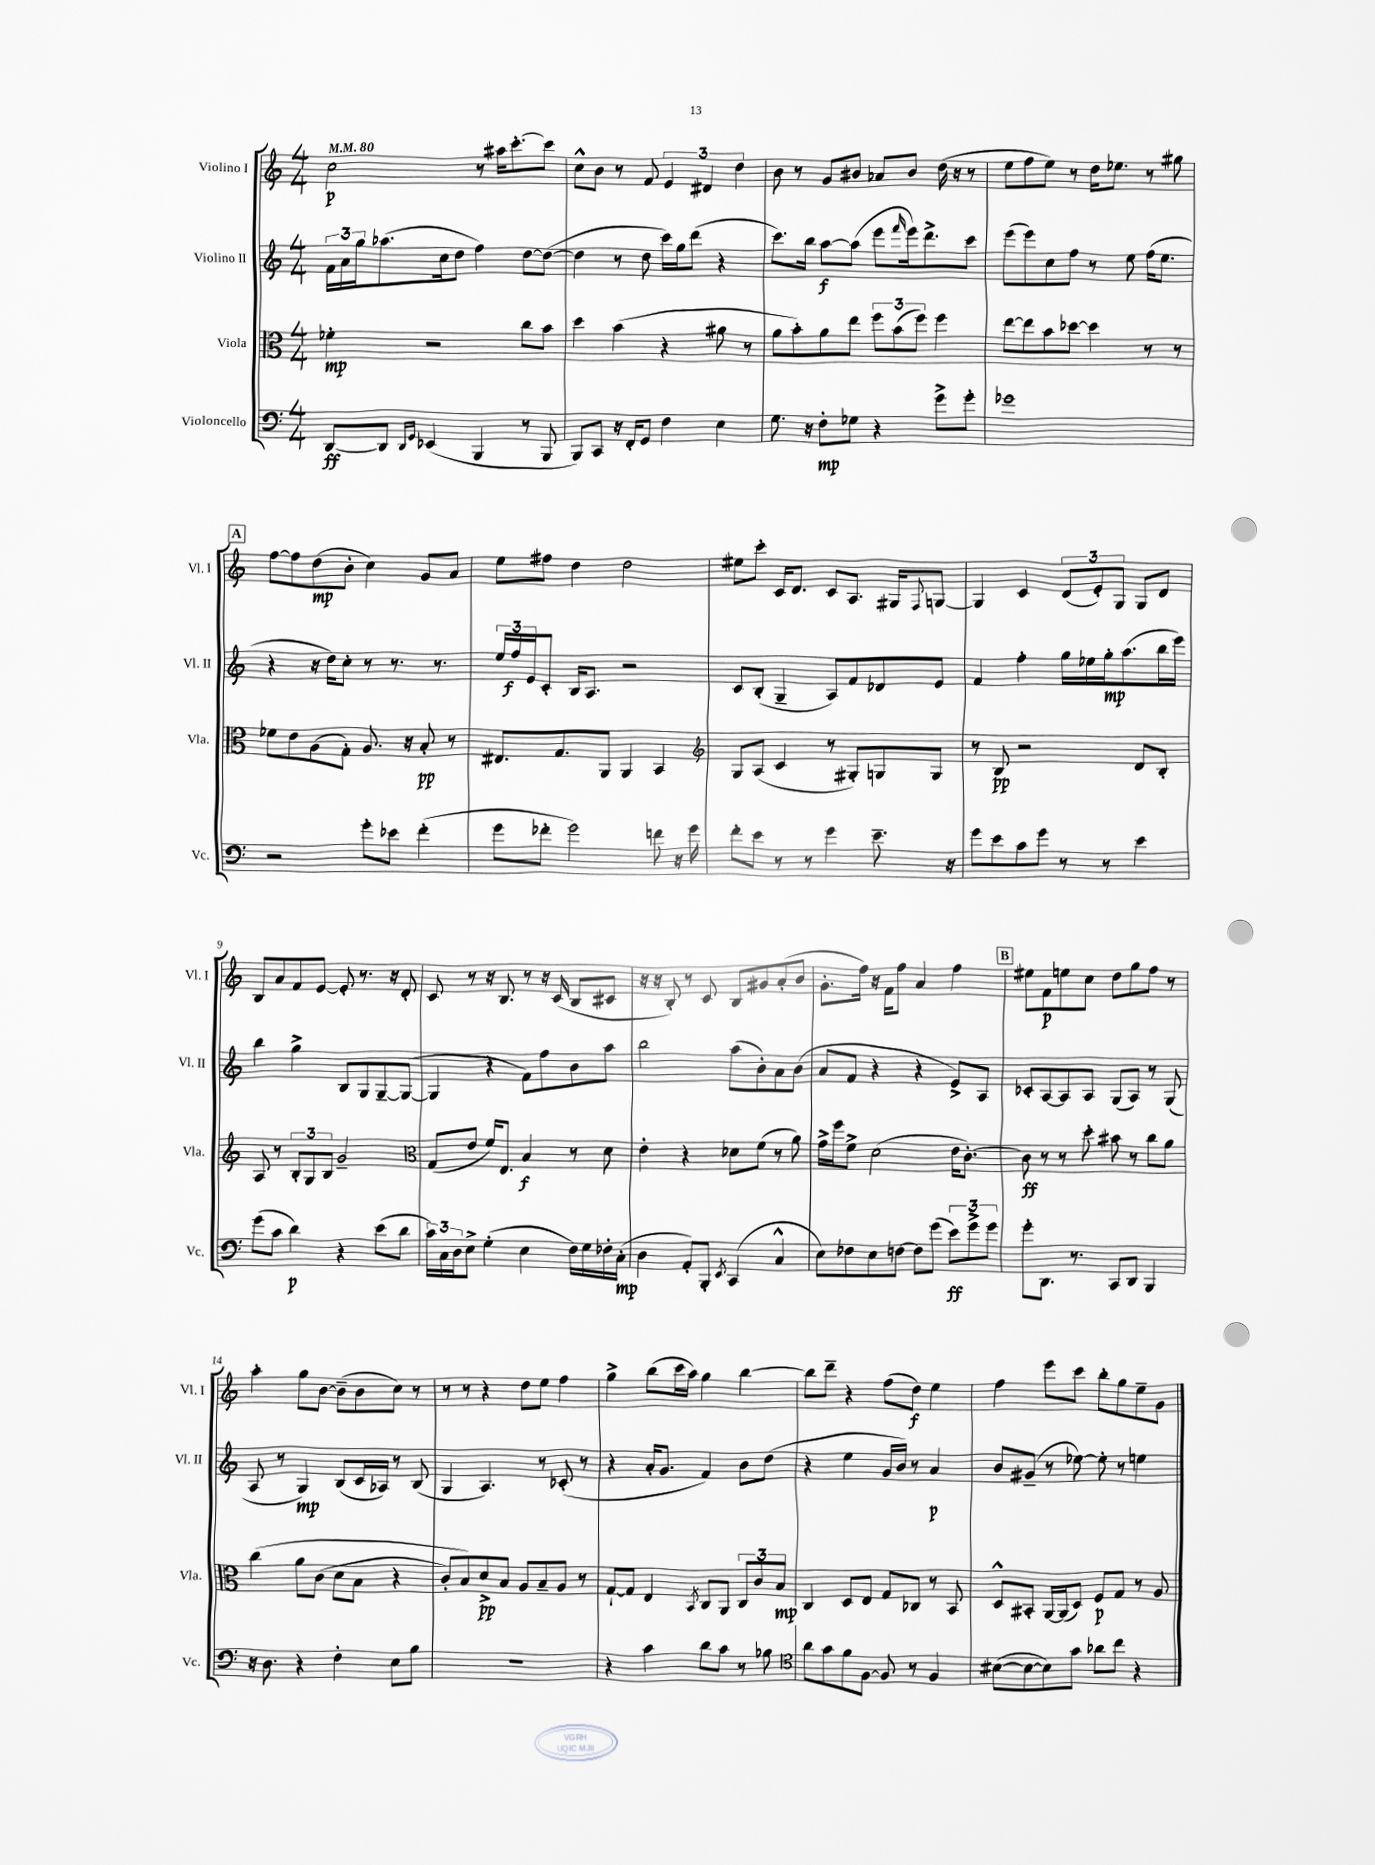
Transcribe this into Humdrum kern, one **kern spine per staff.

**kern	**kern	**kern	**kern
*staff4	*staff3	*staff2	*staff1
*clefF4	*clefC3	*clefG2	*clefG2
*k[]	*k[]	*k[]	*k[]
*M4/4	*M4/4	*M4/4	*M4/4
*MM80	*MM80	*MM80	*MM80
[8DD/L	4f-'\	24f\LL	2cc\
.	.	24a\	.
.	.	24gg\J	.
8DD/]J	.	(8.aa-\	.
16qqDD/LL	.	.	.
16qqGG/JJ	.	.	.
(4EE-/	2r	.	.
.	.	16cc\k	.
.	.	8dd\J	.
4BBB/	.	4ff\)	8r
.	.	.	16aa#\LK
.	.	.	[8.ccc'\
8r	8cc\L	[8dd\L	.
8BBB/	8b\J	(8dd\_J	8ccc\]J
=	=	=	=
8BBB/L)	4dd\	4dd\]	8cc^^\L
8CC/J	.	.	8b\J
16r	(4b\	8r	8r
16FF'/LK	.	.	.
8GG/J	.	8dd\	8f/
4F\	4r	16ccc\LL)	6e/
.	.	16gg\J	.
.	.	(8ddd\J	.
.	.	.	6d#/
4E\	8a#\	4r	.
.	.	.	6dd\
.	8r	.	.
=	=	=	=
8.G\	8a\L	8.ccc\L)	8b\
.	8b'\)	.	8r
16r	.	16bb\Jk	.
8F'\L	8a\	[8aa\L	8g/L
8G-\J	8ee\J	(8aa\]J	8b#/J
4r	12ff\L	8eee\L	8a-/L
.	(12b\	.	.
.	.	16qqfff/	.
.	.	16eee\k)	8b#/J
.	12ff\J)	.	.
.	.	8.ddd^\	.
8g^\L	4ff\	.	(16dd\
.	.	.	16r
8g'\J	.	8ccc\J	8r
=	=	=	=
1g-	[8ee\L	(8eee\L	8ee\L
.	8ee\]	8eee\)	8ff\
.	8b\	8cc\	8ee\J)
.	[8dd-\J	8ff\J	8r
.	4dd-\]	8r	16dd\LK
.	.	.	8.ee-\J
.	.	8ee\	.
.	8r	(16ff\LK	8r
.	.	8.ee\J	.
.	8r	.	8gg#\
=	=	=	=
2r	8f-\L	4r	[8ff\L
.	8e\	.	8ff\]
.	(8A\	16r	(8dd\
.	.	16dd\LK)	.
.	8G'\J)	8cc'\J	8b'\J
8g'\L	8.A/	8r	4cc\)
8e-\J	.	8.r	.
.	16r	.	.
(4f'\	8B'/	.	8g/L
.	.	8.r	.
.	8r	.	8a/J
=	=	=	=
8g\L	8.E#/L	24ee/LL	8ee\L
.	.	24ff/	.
.	.	24e/J	.
8f-'\J	.	8c'/J	8ff#\J
.	8.G/	.	.
2g\)	.	16B/LK	4dd\
.	.	8.A/J	.
.	8AA/J	.	.
.	4AA/	2r	2dd\
8f\	4BB/	.	.
16r	.	.	.
16g\	.	.	.
=	=	=	=
*	*clefG2	*	*
8f'\L	8G/L	8c/L	8ee#\L
8e\J	(8A/J	(8B'/J	8ccc'\J
8r	4c/	4G~/	16c/LK
.	.	.	8.d/J
8r	.	.	.
4g\	8r	8A/L)	8c/L
.	8G#'/L)	8f/	8.A/J
8.e~\	8G/	8d-/	.
.	.	.	16G#/LK
.	.	.	8qqF/
.	8G/J	8e/J	[8G/J
16r	.	.	.
=	=	=	=
8g\L	8r	4f/	4G/]
8e\	8B/	.	.
8c\	2r	4ff'\	4c/
8g\J	.	.	.
8r	.	16gg\LL	(12d/L
.	.	16ee-\	.
.	.	.	12e'/)
8r	.	16gg'\J	.
.	.	.	12G/J
.	.	(8.aa\	.
4e\	8d/L	.	8G/L
.	8B'/J	16bb\L	8d/J
.	.	16eee\JJ)	.
=	=	=	=
(8g\L	8A/	4bb\	8B/L
8c\J	8r	.	8a/
4d\)	12B'/L	4gg^\	8f/
.	12G/	.	.
.	.	.	[8e/J
.	12B/J	.	.
4r	2g~/	8B/L	8e'/]
.	.	8G/	8.r
(8e\L	.	[8G~/	.
.	.	.	16r
8d\J	.	(8G/_J	8d'/
=	=	=	=
*	*clefC3	*	*
24c\LL)	(8G/L	4G/]	8c/
24C\	.	.	.
24D\J	.	.	.
8E^\J	8e/J	.	8r
(4G'\	16f/LK)	4r	16r
.	8.E/J	.	8.B/
4E\	4B/	8f\L)	8r
.	.	8ff\	16r
.	.	.	(16c/
16F\LL)	8r	8b\	8B/L
16G\	.	.	.
16F-'\	8d\	8aa\J	8c#/J
(16C'\JJ	.	.	.
=	=	=	=
4D\	4e'\	2bb\	16r
.	.	.	16r
.	.	.	8B'/)
8AA'/L)	4r	.	8r
8BBB'/J	.	.	8c/
8qEE/	.	.	.
(4CC/	8d-\L	(8aa\L	8B/L
.	(8f\J	8b'\)	8g#/
4C^^/	8r	8a\	(8a'/
.	8a\)	(8b\J	8b/J
=	=	=	=
8E\L)	16g^\LL	8a/L	8.g'\L
.	16ff\J	.	.
8F-\	8f^\J	8f/J	.
.	.	.	16ff\Jk)
8E\	(2d\	4r	16r
.	.	.	16f\LK
[8F\J	.	.	8ff\J
8F\]L	.	4r	4a/
(8g\J	.	.	.
12e\L)	16e\LK	8e^/L)	4ff\
.	[8.c'\J)	.	.
12g^\	.	.	.
.	.	8A/J	.
12g\J	.	.	.
=	=	=	=
8g'\L	8c\]	8c-'/L	8ee#\L
8.DD\J	8r	[8A/	8f\
.	8r	8A/]	8ee\
8.r	.	.	.
.	8dd'\	8A/J	8cc\J
8CC/L	8b#\	(8G/L	8dd\L
8DD/J	8r	8A/J)	8gg\
4BBB/	8cc\L	8r	8ff\J
.	8a\J	(8G/	8r
=	=	=	=
16r	&(4cc\	8A/	4aa'\
8.D\	.	.	.
.	.	8r	.
4r	8a\L	4G/)	8gg\L
.	(8c\J	.	[8b\J
4F'\	8d\L	(8B/L	(8b~\]L
.	8B\J	16c/L	8b\
.	.	16A-/JJ)	.
8E\L	4r	8r	8cc\J)
8B\J	.	(8B/	8r
=	=	=	=
1r	8c'/L)	4G/	8r
.	8B/&)	.	8r
.	8d^/	4.A/)	4r
.	8B/J	.	.
.	8A/L	.	8dd\L
.	8B~/	8r	8ee\J
.	8A/J	(8c-'/	4ff\
.	8r	8r	.
=	=	=	=
4r	[8G`/L	4r	4gg^\
.	8G/]J	.	.
4c\	4E/	16a'/LK	(8bb\L
.	.	8.g/J	.
.	.	.	16ccc\L
.	.	.	16aa\JJ)
.	8qBB/	.	.
8d\L	8C/L	4f/)	4gg\
8c\J	8AA/J	.	.
8r	12C/L	8b\L	[4bb\
.	12c/	.	.
8B-\	.	(8dd\J	.
.	12B/J	.	.
=	=	=	=
*clefC4	*	*	*
8a\L	4C/	4r	8bb\]L
8g\	.	.	8ddd~\J
8f\	8D/L	4ee\	4r
[8F\J	8E/J	.	.
8F/]	8G/L	16g/LL	(8ff\L
.	.	16b/JJ)	.
8r	8C-/J	8r	8dd\J)
4F/	8r	4a/	4ee\
.	8BB/	.	.
=	=	=	=
([8B#\L	8D^^/L	8b/L	4ff\
8B#\_	8BB#'/J	(8g#~/J	.
8B#\])	[16AA/LL	8r	8eee\L
.	(16AA/]J	.	.
8g\J	8D/J)	[8ee-\)	8ccc\J
8a-\L	8F/L	8ee-'\]	8bb'\L
8cc\J	8G/J	8r	8gg\
4r	8r	4ee\	8ee~\
.	8A/	.	8g\J
==	==	==	==
*-	*-	*-	*-
